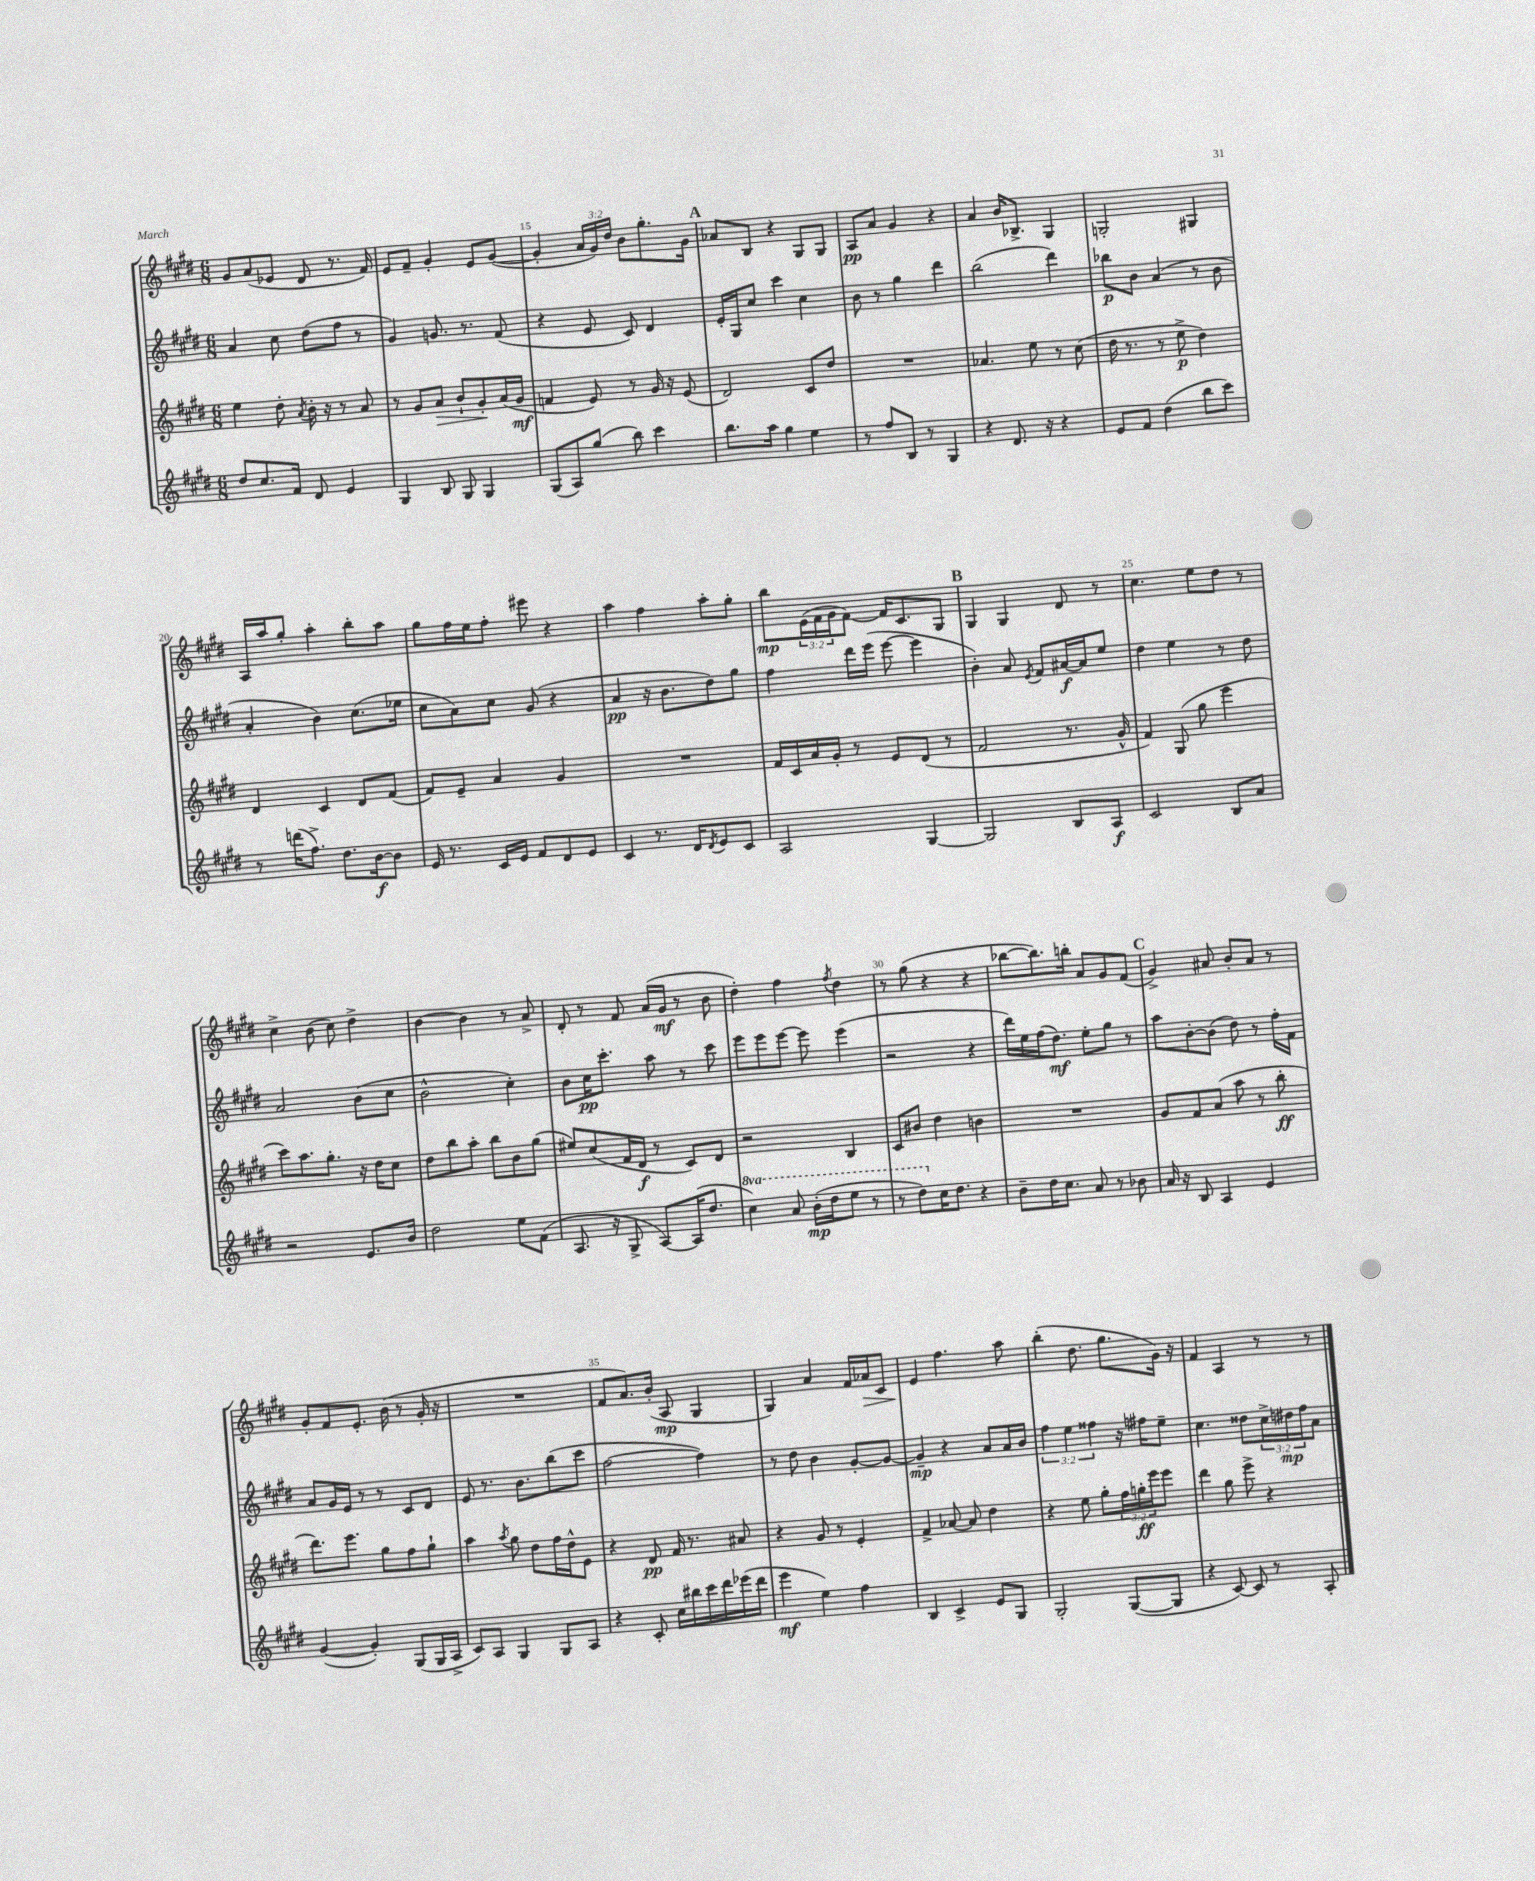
<<
\new StaffGroup <<
\new Staff = "s0" {
    \clef treble \key e \major \numericTimeSignature \time 6/8 \override Staff.TupletNumber.text = #tuplet-number::calc-fraction-text
    gis'8 a'8( ees'8 dis'8 r8. fis'16) |
    e'8 fis'8-- gis'4-. e'8 gis'8~( |
    gis'4-. \tuplet 3/2 { a'16 gis'16) dis''16 } b'8 gis''8.-. gis'16 |
    \mark \markup { \bold "A" } aes'8 b8 r4 gis8 gis8 |
    a8\pp a'8 gis'4 r4 |
    a'4 b'16 bes8.-> gis4 |
    g2-. gis4 |
    a16 a''16 gis''8-. a''4-. b''8-. a''8 |
    gis''8 fis''16 e''16 fis''8-. eis'''8 r4 |
    a''4 fis''4 a''8-. gis''8-. |
    b''8\mp \tuplet 3/2 { e'16( fis'16 gis'16 } fis'8~) fis'16 cis'8. gis8 |
    \mark \markup { \bold "B" } gis4 gis4 dis'8 r8 |
    cis''4. e''8 dis''8 r8 |
    cis''4-> b'8( cis''8) dis''4-> |
    b'4~ b'4 r8 a'8-> |
    dis'8-. r8 fis'8 a'16( gis'16\mf r8 b'8 |
    dis''4-.) fis''4 \acciaccatura { fis''8 } dis''4 |
    r8 gis''8( r4 r4 |
    bes''8~ bes''8.) b''16-. a'8 gis'8 fis'8( |
    \mark \markup { \bold "C" } gis'4->) ais'8 b'8-. ais'8 r8 |
    gis'8-. fis'8 e'8.-. b'16( r8 gis'16-. r16 |
    R2. |
    fis'8 a'8.) b'16-.( a8\mp gis4 |
    gis4) a'4 fis'16 aes'16\> cis'8 |
    e'4\! fis''4. a''8 |
    b''4-.( dis''8. gis''8. gis'16) r16 |
    fis'4 a4 r8 r8 \bar "|." |
}
\new Staff = "s1" {
    \clef treble \key e \major \numericTimeSignature \time 6/8 \override Staff.TupletNumber.text = #tuplet-number::calc-fraction-text
    a'4 cis''8 dis''8( fis''8 r8 |
    gis'4) g'8. r8. fis'8( |
    r4 e'8 cis'8) dis'4 |
    \mark \markup { \bold "A" } e'16-. gis16 cis''8 cis'''4 cis''4 |
    b'8 r8 gis''4 dis'''4 |
    b''2( dis'''4) |
    bes''8\p b'8 a'4( r8 b'8 |
    a'4-. b'4) cis''8.( ees''16 |
    cis''8 a'8) cis''8 gis'8( r4 |
    a'4\pp r16 b'8. dis''8) gis''8 |
    fis''4 dis'''16 e'''16( e'''8~ e'''4 |
    \mark \markup { \bold "B" } b'4-.) a'8 \acciaccatura { e'8 } fis'8 ais'16~\f ais'16 e''8 |
    dis''4 e''4 r8 dis''8 |
    a'2 b'8( cis''8 |
    b'2-^ cis''4-.) |
    b'8 cis''16\pp cis'''8.-. a''8 r8 cis'''8 |
    e'''8 e'''8 e'''8~ e'''8 e'''4( |
    r2 r4 |
    dis'''16) e''16 fis''16( dis''8.\mf) e''8-. gis''8 r8 |
    \mark \markup { \bold "C" } a''8 b'8~-. b'8( dis''8) r8 fis''16-. fis'16 |
    a'8 gis'16 e'16 r8 r8 cis'8 dis'8 |
    e'8 r8. b'8. b''8( cis'''8 |
    fis''2~ fis''4) |
    r8 dis''8 b'4 gis'8~-. gis'8~ |
    gis'4--\mp r4 a'8 a'16 b'16 |
    \tuplet 3/2 { fis''4 e''4 fisis''4 } r16 fis''16 e''8-- |
    cis''4. disis''8 \tuplet 3/2 { cis''16-> dis''16\mp fis''16 } a'8 \bar "|." |
}
\new Staff = "s2" {
    \clef treble \key e \major \numericTimeSignature \time 6/8 \override Staff.TupletNumber.text = #tuplet-number::calc-fraction-text
    e''4 dis''8-. \acciaccatura { a'8 } b'16-. r16 r8 a'8 |
    r8 gis'8 a'8\> b'8-! gis'8-.\! a'16( gis'16\mf |
    f'4 e'8) r8 gis'16 r16 e'8( |
    \mark \markup { \bold "A" } dis'2) cis'8 dis''8 |
    R2. |
    aes'4. e''8 r8 cis''8( |
    dis''16 r8. r8 e''8->\p dis''4) |
    dis'4 cis'4 dis'8 fis'8( |
    fis'8) e'8-- a'4 gis'4 |
    R2. |
    fis'16 cis'16 a'16 gis'16-. r8 e'8 dis'8( r8 |
    \mark \markup { \bold "B" } fis'2 r8. gis'16-^ |
    fis'4) gis8( gis''8 e'''4 |
    cis'''8) a''8. gis''8.-. r16 dis''16 cis''8 |
    dis''8 b''8 a''8-. b''8 b'8 gis''8( |
    eis''8) cis''8( fis'16 dis'16\f r8 cis'8) dis'8 |
    r2 b4 |
    cis'8 bis'8 dis''4 b'4 |
    R2. |
    \mark \markup { \bold "C" } gis'8 fis'8 a'8( a''8 r8 b''8-.\ff |
    dis'''8.) e'''8. gis''8 fis''8 gis''8-! |
    a''4 \acciaccatura { a''8 } gis''8 dis''8 fis''16 dis''16-^ e'8 |
    r4 dis'8\pp fis'16 r8. ais'8 |
    r4 gis'8 r8 e'4-. |
    fis'4-> aes'8~ aes'8 dis''4 |
    r4 e''8 gis''8-. \tuplet 3/2 { fis''16 g''16-.\ff e'''16 } e'''8 |
    dis'''4 gis''8 e'''8-> r4 \bar "|." |
}
\new Staff = "s3" {
    \clef treble \key e \major \numericTimeSignature \time 6/8 \set Staff.ottavationMarkups = #ottavation-simple-ordinals
    dis''8 cis''8. fis'16 dis'8 e'4 |
    gis4 b8 gis8 gis4 |
    gis8( a8) gis''8( b''8) cis'''4 |
    \mark \markup { \bold "A" } b''8. a''16 gis''4 e''4 |
    r8 fis''8 b8 r8 gis4 |
    r4 dis'8. r16 r4 |
    e'8 fis'8 dis''4( b''8 cis'''8) |
    r8 d'''16( fis''8.->) dis''8. b'16~\f b'8 |
    e'16 r8. cis'16 e'16 fis'8 dis'8 e'8 |
    cis'4 r8. dis'16 \acciaccatura { dis'8 } e'8 cis'8 |
    a2 gis4~ |
    \mark \markup { \bold "B" } gis2 b8 a8\f |
    cis'2 b8 a'8 |
    r2 e'8. b'16 |
    dis''2 e''8 fis'8( |
    a8. r16 gis8-> a8~) a16( dis''8. |
    \ottava #1 cis'''4) a''8 b''16-.\mp( dis'''16 e'''8 r8 |
    r8 dis'''8) \ottava #0 cis''16 dis''8. r4 |
    b'8-- dis''16 cis''8. a'8 r8 bes'8 |
    \mark \markup { \bold "C" } a'16 r16 b8 a4 e'4 |
    gis'4~( gis'4-.) gis8( gis16 a16-> |
    cis'8) a8 gis4 gis8 a8 |
    r4 cis'8-. cis''16 bis''16 cis'''16 dis'''16 ees'''16( dis'''16 |
    e'''4\mf e''4) fis''4 |
    b4 cis'4-> e'8 gis8 |
    gis2-. gis8~( gis8 |
    r4 cis'8~) cis'8 r8 a8-. \bar "|." |
}
>>
>>
\layout { \context { \Score currentBarNumber = #13 \override BarNumber.break-visibility = ##(#f #t #t) barNumberVisibility = #(every-nth-bar-number-visible 5) } }
